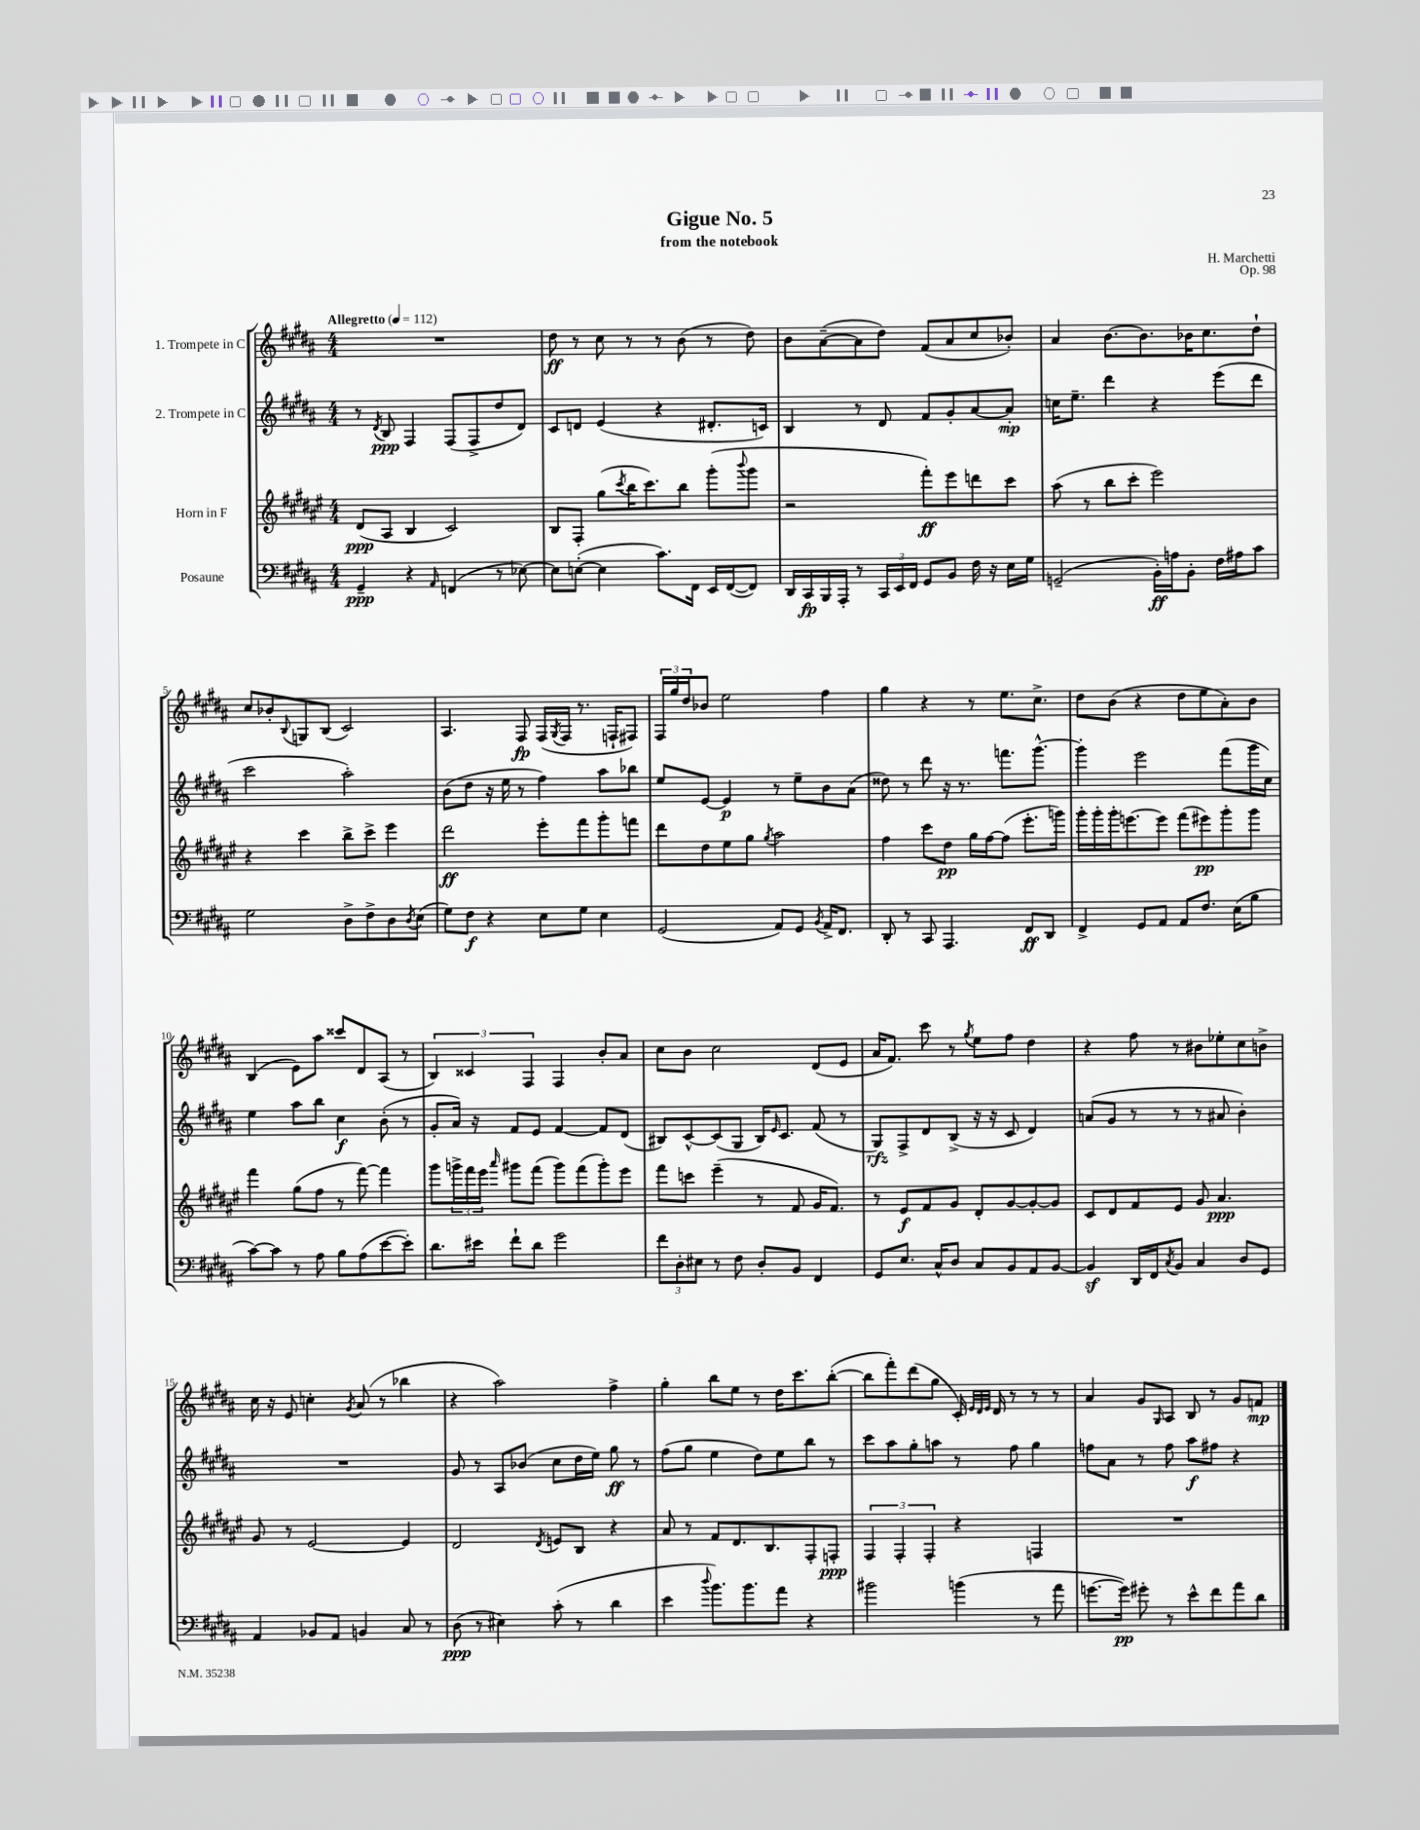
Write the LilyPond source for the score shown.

\header { title = "Gigue No. 5" composer = "H. Marchetti" subtitle = "from the notebook" opus = "Op. 98" }
<<
\new StaffGroup <<
\new Staff = "s0" \with { instrumentName = "1. Trompete in C" } {
    \clef treble \key b \major \numericTimeSignature \time 4/4 \tempo "Allegretto" 4 = 112
    R1 |
    dis''8\ff r8 cis''8 r8 r8 b'8( r8 dis''8) |
    b'8 ais'8~--( ais'8 dis''8) fis'8( ais'8 cis''8 bes'8-.) |
    ais'4 b'8.~ b'8. bes'16 cis''8. dis''8-! |
    cis''8 bes'8-. \appoggiatura { b8 } g8 b8( cis'2) |
    ais4. fis8\fp fis16( \acciaccatura { gis8 } fis16 r8. f16-! fis8) |
    \tuplet 3/2 { fis16 gis''16 dis''16 } bes'8 e''2 fis''4 |
    gis''4 r4 r8 e''8. cis''8.-> |
    dis''8 b'8( r4 dis''8 e''8 ais'8-.) b'8 |
    b4( e'8) ais''8 cisis'''8 dis'8 ais8( r8 |
    \tuplet 3/2 { b4) cisis'4 fis4 } fis4 b'8-. ais'8 |
    cis''8 b'8 cis''2 dis'8( e'8 |
    ais'16 fis'8.) cis'''8 r8 \acciaccatura { gis''8 } e''8 fis''8 dis''4 |
    r4 fis''8 r8 bis'8 ees''8-. cis''8 b'8-> |
    cis''16 r16 e'8 c''4-. \acciaccatura { gis'8 } ais'8( r8 bes''4 |
    r4 ais''2) fis''4-> |
    gis''4-. b''8 e''8 r8 dis''16 cis'''8. b''8~-.( |
    b''8 fis'''8-.) dis'''8( gis''8 cis'16-.) \grace { e'32 dis'32 e'32 } dis'16 r8 r8 r8 |
    ais'4 gis'8 \grace { gis16 } ais8 b8 r8 gis'8 f'8\mp \bar "|." |
}
\new Staff = "s1" \with { instrumentName = "2. Trompete in C" } {
    \clef treble \key b \major \numericTimeSignature \time 4/4
    r8 \acciaccatura { dis'8 } b8\ppp fis4 fis8( fis8-> dis''8 dis'8) |
    cis'8 d'8 e'4( r4 dis'8.-. c'16) |
    b4 r8 dis'8 fis'8 gis'8-. ais'8~ ais'8-.\mp |
    c''16 e''8.-- dis'''4 r4 e'''8( dis'''8 |
    cis'''2 ais''2-.) |
    b'8( dis''8 r16 e''16 r8 fis''4) ais''8 bes''8 |
    e''8 e'8~ e'4\p r8 e''8-- b'8 ais'8( |
    disis''8) r8 dis'''8 r16 r8. f'''8. gis'''8.~-^ |
    gis'''4-. e'''2 fis'''8( gis'''16 cis''16) |
    e''4 ais''8 b''8 cis''4\f b'8-.( r8 |
    gis'8-. ais'16) r16 fis'8 e'8 fis'4~ fis'8 dis'8( |
    bis8) cis'8~-^ cis'8( gis8 bis16) \grace { e'16 } cis'8. fis'8( r8 |
    gis8\rfz) fis8-> dis'8 b8->( r16 r16 cis'8 dis'4) |
    a'8( gis'8 r8 r8 r8 ais'8 b'4-.) |
    R1 |
    gis'8 r8 ais8 bes'8( cis''8 dis''16 e''16) gis''8\ff r8 |
    fis''8( gis''8 e''4 dis''8) e''8 b''8 r8 |
    cis'''8 ais''8 gis''8-. a''8 r8 fis''8 gis''4 |
    f''8 ais'8 r8 f''8 ais''8\f fis''8 r4 \bar "|." |
}
\new Staff = "s2" \with { instrumentName = "Horn in F" } {
    \clef treble \key fis \major \numericTimeSignature \time 4/4
    dis'8\ppp( ais8 b4 cis'2) |
    b8 fis8-. gis''8( \acciaccatura { cis'''8 } b''16 cis'''8.) b''8 gis'''8-.( \appoggiatura { b'''8 } gis'''8 |
    r2 fis'''8-.\ff) eis'''8 d'''8 cis'''8 |
    ais''8( r8 b''8 cis'''8-. eis'''2) |
    r4 cis'''4 b''8-> cis'''8-> eis'''4 |
    dis'''2\ff eis'''8-. fis'''8 gis'''8-. f'''8 |
    dis'''8 dis''8 eis''8 gis''8 \acciaccatura { gis''8 } ais''2 |
    fis''4 cis'''8 dis''8\pp gis''16 fis''16~ fis''8( eis'''8.-. g'''16) |
    gis'''16-. gis'''16-. gis'''16-. e'''8.~ e'''8 fis'''8( eis'''8\pp) gis'''8-. gis'''8 |
    fis'''4 gis''8( fis''8 r8 fis'''8~) fis'''4 |
    gis'''8 \tuplet 3/2 { g'''16-> fis'''16 eis'''16 } \grace { ais'''16 } gis'''8 fis'''8( gis'''8) fis'''8( gis'''8-.) eis'''8 |
    fis'''8 c'''8 eis'''4--( r8 fis'8 gis'16 fis'8.) |
    r8 eis'8\f fis'8 gis'8 dis'8-. gis'8~ gis'8~-. gis'8 |
    cis'8 dis'8 fis'8 eis'8 gis'8 ais'4.\ppp |
    gis'8 r8 eis'2~ eis'4 |
    dis'2 \acciaccatura { dis'8 } e'8 b8 r4 |
    ais'8 r8 fis'8 dis'8. b8. fis8-. f8-.\ppp |
    \tuplet 3/2 { fis4 fis4-. fis4-. } r4 f4 |
    R1 \bar "|." |
}
\new Staff = "s3" \with { instrumentName = "Posaune" } {
    \clef bass \key b \major \numericTimeSignature \time 4/4
    gis,4--\ppp r4 \grace { ais,16 } f,4( r8 ees8~) |
    ees8 e8~-.( e4 cis'8.) fis,16 e,16 fis,16~( fis,8) |
    dis,16 cis,16\fp b,,16 ais,,16-. r8 \tuplet 3/2 { cis,16 e,16 fis,16 } gis,8 b,8 fis16 r16 e16 gis16 |
    g,2--( b,16-.\ff) a16 b,8-. fis16 ais16 cis'8 |
    gis2 dis8-> fis8-> dis8 \acciaccatura { dis8 } e8( |
    gis8) fis8\f r4 e8 gis8 e4 |
    gis,2( ais,8) gis,8 \acciaccatura { b,8 } ais,16-> fis,8. |
    dis,8-. r8 cis,8 ais,,4. fis,8\ff dis,8 |
    fis,4-> gis,8 ais,8 ais,8 fis8. e16( b8 |
    cis'8~) cis'8 r8 ais8 b8 ais8( e'8~ e'8-.) |
    dis'8. eis'16 fis'8-! dis'8 gis'2 |
    \tuplet 3/2 { fis'8 dis8-. eis8 } r8 fis8 dis8-. b,8 fis,4 |
    gis,8 e8. cis16-^ dis8 cis8 b,8 ais,8 b,8~ |
    b,4\sf dis,16 fis,16 \acciaccatura { cis8 } b,8 cis4 dis8 gis,8 |
    ais,4 bes,8 ais,8 b,4 cis8 r8 |
    dis8\ppp( r8 eis4) cis'8-.( r8 dis'4 |
    e'4 \appoggiatura { dis''8 } b'8.) b'8. ais'8 r4 |
    bis'2 b'4( r8 ais'8 |
    g'8.~ g'16\pp) gis'8-. r8 e'8-^ fis'8 ais'8 dis'8 \bar "|." |
}
>>
>>
